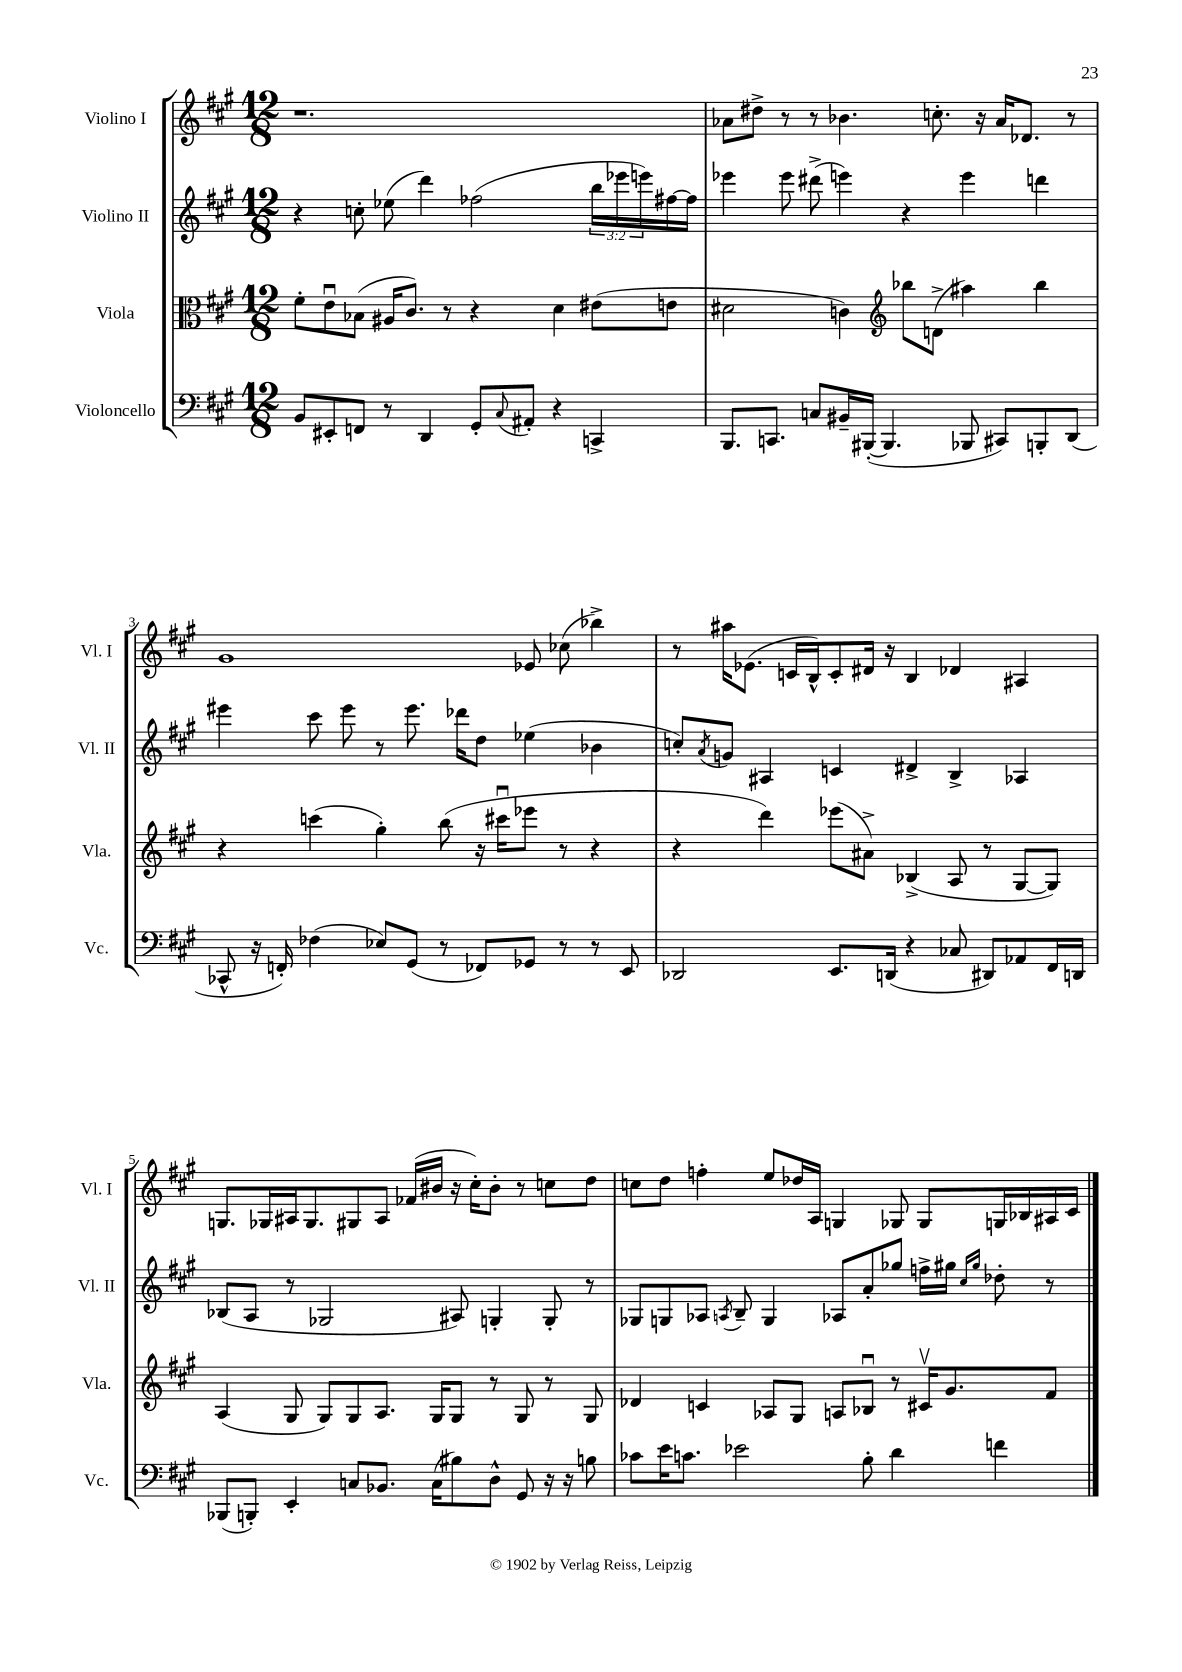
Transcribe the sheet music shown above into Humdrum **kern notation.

**kern	**kern	**kern	**kern
*staff4	*staff3	*staff2	*staff1
*clefF4	*clefC3	*clefG2	*clefG2
*k[f#c#g#]	*k[f#c#g#]	*k[f#c#g#]	*k[f#c#g#]
*M12/8	*M12/8	*M12/8	*M12/8
8BB	8f#'	4r	1.r
8EE#'	8eu	.	.
8FF	(8B-	8cc'	.
8r	16A#	(8ee-	.
.	8.c#)	.	.
4DD	.	4ddd)	.
.	8r	.	.
8GG#'	4r	(2ff-	.
8qqC#	.	.	.
8AA#'	.	.	.
4r	4d	.	.
4CC^	(8e#	24bb	.
.	.	24eee-	.
.	.	24eee)	.
.	8e	[16ff#	.
.	.	16ff#]	.
=	=	=	=
8.BBB	2d#	4eee-	8a-
.	.	.	8dd#^
8.CC	.	.	.
.	.	8eee-	8r
8C	.	(8ddd#^	8r
16BB#~	4c)	4eee)	4.b-
([16BBB#'	.	.	.
4.BBB#]	.	.	.
*	*clefG2	*	*
.	8bb-	4r	.
.	(8d^	.	8.cc'
8BBB-	4aa#)	4eee	.
.	.	.	16r
8CC#)	.	.	16a-
.	.	.	8.d-
8BBB'	4bb-	4ddd	.
(8DD	.	.	8r
=	=	=	=
8CC-^^	4r	4eee#	1g#
16r	.	.	.
16FF')	.	.	.
(4F-	(4ccc	8ccc#	.
.	.	8eee#	.
8E-)	4gg#')	8r	.
(8GG#	.	8.eee#	.
8r	(8bb	.	.
.	.	16ddd-	.
8FF-)	16r	8dd	.
.	16ccc#u	.	.
8GG-	8eee-	(4ee-	8e-
8r	8r	.	(8cc-
8r	4r	4b-	4bb-^)
8EE	.	.	.
=	=	=	=
2DD-	4r	8cc')	8r
.	.	8qa	.
.	.	8g	16aa#
.	.	.	(8.e-
.	4ddd)	4A#	.
.	.	.	16c
.	.	.	16B^^)
8.EE	(8eee-	4c	8c'
.	8a#^)	.	16d#
(16DD	.	.	16r
4r	(4B-^	4d#^	4B
8C-	8A	4B^	4d-
8DD#)	8r	.	.
8AA-	[8G#	4A-	4A#
16FF#	8G#])	.	.
16DD	.	.	.
=	=	=	=
(8BBB-	(4A	(8B-	8.G
8BBB')	.	8A	.
.	.	.	16G-
4EE'	8G#	8r	16A#
.	.	.	8.G-
.	8G#)	2G-	.
8C	8G#	.	8G#
8.BB-	8.A	.	8A#
.	.	.	(16f-
(16C	16G#	.	16b#
8B#)	8G#	8A#)	16r
.	.	.	16cc#')
8D^^	8r	4G'	8b#'
8GG#	8G#	.	8r
16r	8r	8G'	8cc
16r	.	.	.
8B	8G#	8r	8dd
=	=	=	=
8c-	4d-	8G-	8cc
16e	.	8G	8dd
8.c	.	.	.
.	4c	8A-	4ff'
.	.	8qA	.
2e-	.	8B~	.
.	8A-	4G	8ee
.	8G#	.	16dd-
.	.	.	16A
.	8A	8A-	4G
8B'	8B-u	8a'	.
4d	8r	8gg-	8G-
.	16c#v	16ff^	8G-
.	8.g#	16gg#	.
.	.	16qqcc#	.
.	.	16qqgg#	.
4f	.	8dd-'	16G
.	.	.	16B-
.	8f#	8r	16A#
.	.	.	16c#
==	==	==	==
*-	*-	*-	*-
